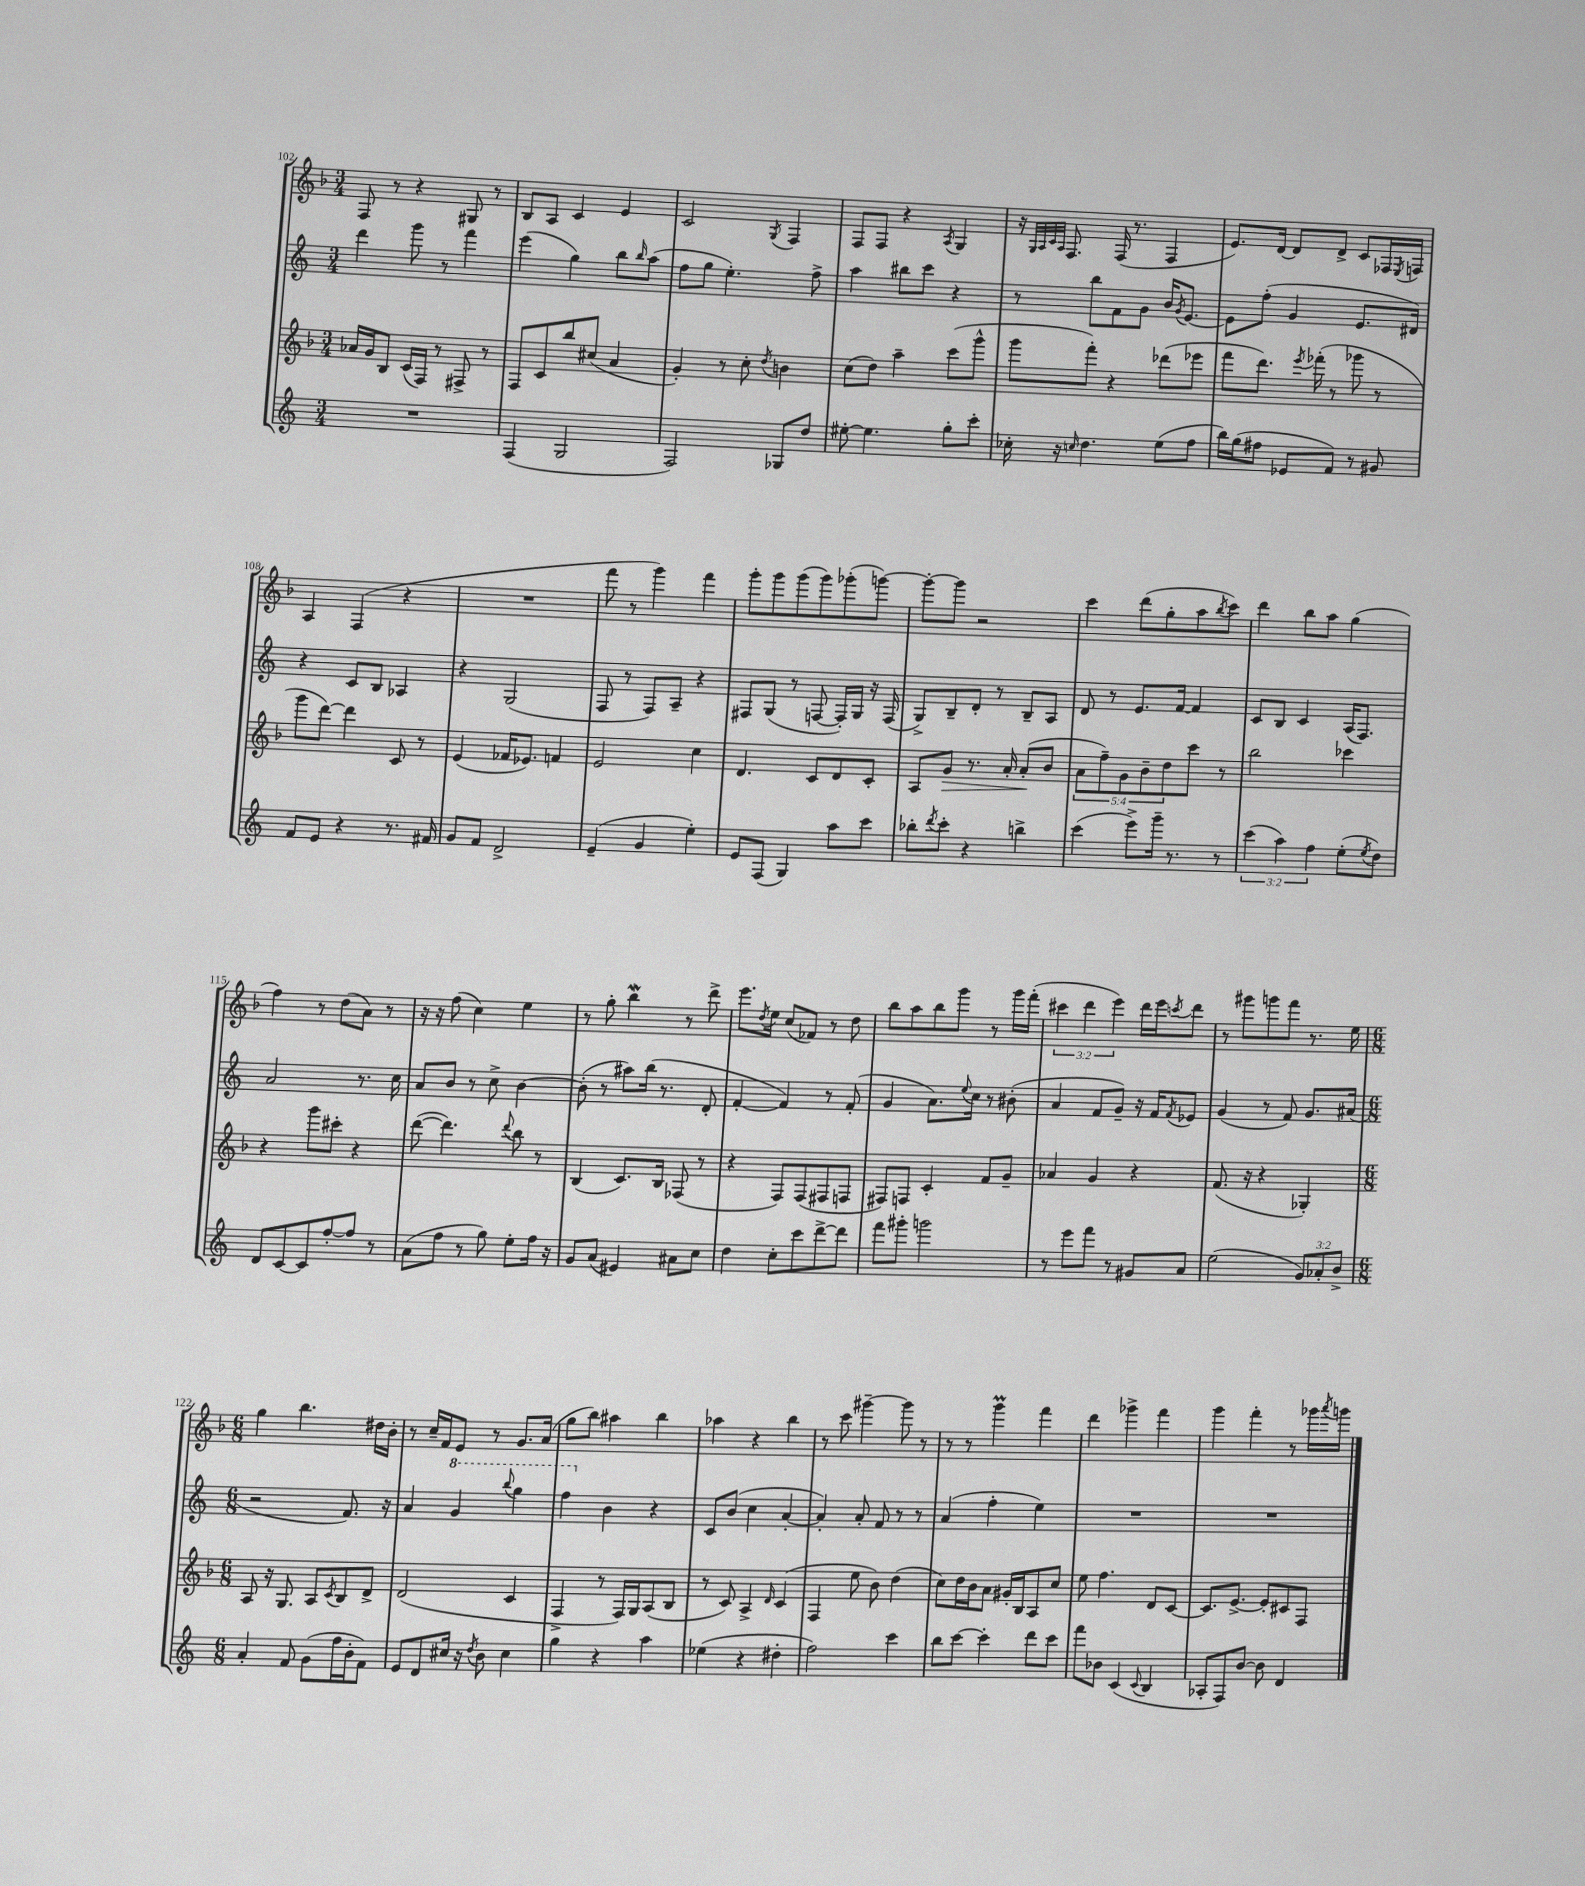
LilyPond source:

<<
\new StaffGroup <<
\new Staff = "s0" {
    \clef treble \key f \major \numericTimeSignature \time 3/4 \override Staff.TupletNumber.text = #tuplet-number::calc-fraction-text
    f8 r8 r4 gis8 r8 |
    bes8 a8 c'4 e'4 |
    c'2 \acciaccatura { g8 } f4 |
    f8 f8 r4 \acciaccatura { a8 } g4 |
    r16 \grace { g32 a32 c'32 a32 } f8. f16( r8. f4 |
    e'8.) d'16~ d'8 d'8-> c'8 fes16 \acciaccatura { e8 } f16 |
    a4 f4( r4 |
    R2. |
    f'''8 r8 g'''4) f'''4 |
    g'''8-. g'''8 g'''8( g'''8) ges'''8-.( g'''8~) |
    g'''8~-. g'''8 r2 |
    c'''4 d'''8( g''8-. a''8 \acciaccatura { bes''8 } c'''8) |
    d'''4 bes''8 a''8 g''4( |
    f''4) r8 d''8( a'8) r8 |
    r16 r16 f''8( c''4) e''4 |
    r8 g''8-. bes''4\mordent r8 d'''8-> |
    e'''8. \acciaccatura { d''8 } e''16 c''8( fes'8) r8 d''8 |
    bes''8 a''8 bes''8 g'''8 r8 g'''16 f'''16-.( |
    \tuplet 3/2 { cis'''4 d'''4 e'''4) } d'''16 e'''16 \acciaccatura { c'''8 } d'''8 |
    r8 gis'''8 g'''8 f'''8 r8. e''16 |
    \numericTimeSignature \time 6/8 g''4 bes''4. dis''16 bes'16-. |
    r8 c''16-- f'16 e'8 r8 g'8. a'16( |
    g''8 bes''8) ais''4 bes''4 |
    aes''4 r4 bes''4 |
    r8 c'''8 gis'''4~-- gis'''8 r8 |
    r8 r8 g'''4\prall f'''4 |
    d'''4 ges'''4-> f'''4 |
    g'''4 f'''4-. r8 ges'''16 \acciaccatura { a'''8 } g'''16 \bar "|." |
}
\new Staff = "s1" {
    \clef treble \key c \major \numericTimeSignature \time 3/4
    d'''4 g'''8 r8 f'''4 |
    e'''4( g''4) b''8 \grace { b''16 } a''8( |
    f''8 g''8 e''4.-.) f''8-> |
    a''4 bis''8 c'''8 r4 |
    r8 b''8 f'8 g'8 b'16 \acciaccatura { g'8 } e'8.~ |
    e'8 f''8-.( g'4 e'8. dis'16) |
    r4 c'8 b8 aes4 |
    r4 g2( |
    f8 r8 f8) a8-- r4 |
    fis8 g8( r8 f8~ f16-.) g16 r16 f16( |
    g8->) b8-- d'8-. r8 b8-- a8 |
    d'8 r8 e'8. f'16~ f'4 |
    c'8 b8 c'4 a16( f8.) |
    a'2 r8. c''16 |
    a'8 b'8 r8 c''8-> b'4~ |
    b'8-.( r8 ais''8) b''16( r8. d'8-. |
    f'4~-. f'4) r8 f'8-.( |
    g'4 a'8.) \appoggiatura { e''8 } c''16 r8 bis'8-.( |
    a'4 f'8 g'8--) r16 f'16 \acciaccatura { f'8 } ees'8 |
    g'4( r8 f'8) g'8. ais'16( |
    \numericTimeSignature \time 6/8 r2 f'8.) r16 |
    a'4 \ottava #1 g''4 \appoggiatura { b'''8 } g'''4 |
    f'''4 \ottava #0 b'4 r4 |
    c'8 b'8( c''4 a'4~-. |
    a'4-.) a'8-. f'8 r8 r8 |
    a'4( f''4-. e''4) |
    R2. |
    R2. \bar "|." |
}
\new Staff = "s2" {
    \clef treble \key f \major \numericTimeSignature \time 3/4 \override Staff.TupletNumber.text = #tuplet-number::calc-fraction-text
    aes'16 g'16 bes8 c'16( f16) r8 fis8-> r8 |
    f8 c'8 bes''8 cis''8( a'4 |
    g'4-.) r8 c''8-. \acciaccatura { d''8 } b'4 |
    c''8( d''8) a''4-- c'''8( g'''8-^ |
    g'''8 f'''8-.) r4 des'''8( ees'''8 |
    f'''8 d'''8.) \acciaccatura { e'''8 } fes'''16-.( r8 ges'''8 r8 |
    g'''8 d'''8~) d'''4 c'8 r8 |
    e'4( fes'16 ees'8.) f'4 |
    e'2 c''4 |
    d'4. c'8 d'8 c'8-. |
    a8 g'8\> r8. a'16-. a'8-.\!( bes'8 |
    \tuplet 5/4 { a'8 f''8--) g'8 bes'8-- d''8 } c'''8 r8 |
    bes''2 ces'''4 |
    r4 g'''8 cis'''8-. r4 |
    d'''8~( d'''4.) \appoggiatura { d'''8 } bes''8 r8 |
    bes4( c'8.) bes16 fes8( r8 |
    r4 f8) f8( fis8 f8 |
    fis8) f8 c'4-. f'8 g'8-- |
    aes'4 g'4 r4 |
    f'8.( r16 r4 ges4-.) |
    \numericTimeSignature \time 6/8 a8 r16 g8. a8 \acciaccatura { c'8 } bes8 d'8-> |
    d'2( c'4 |
    f4-> r8 f16) g16 a8( bes8 |
    r8 c'8) a4-> \grace { d'16 } c'4( |
    f4 e''8 bes'8) d''4( |
    c''8) d''16 bes'16 a'8 gis'16-. bes16 a8 c''8 |
    e''8 f''4. d'8 c'8~ |
    c'8. e'8.~-> e'8-. cis'8 f8 \bar "|." |
}
\new Staff = "s3" {
    \clef treble \key c \major \numericTimeSignature \time 3/4 \override Staff.TupletNumber.text = #tuplet-number::calc-fraction-text
    R2. |
    f4( g2 |
    f2) ges8 d''8 |
    eis''8~-. eis''4. g''8-. c'''8-. |
    ces''16-. r16 \grace { c''16 } d''4. e''8( f''8 |
    b''16) g''16( fis''8 ees'8 f'8) r8 gis'8 |
    f'8 e'8 r4 r8. fis'16 |
    g'8 f'8 d'2-> |
    e'4--( g'4 e''4-.) |
    e'8 f8( g4) a''8 c'''8 |
    bes''8-. \acciaccatura { d'''8 } c'''8-. r4 b''4-> |
    c'''4( e'''8->) g'''16-- r8. r8 |
    \tuplet 3/2 { c'''4( a''4) f''4 } e''8-.( \acciaccatura { e''8 } d''8) |
    d'8 c'8~ c'8 f''8~-. f''8 r8 |
    a'8( f''8 r8 g''8) e''8-. f''16 r16 |
    g'8 a'8( eis'4) ais'8 c''8 |
    d''4 c''8-. c'''8 d'''8~-> d'''8 |
    f'''8 gis'''8-. g'''2 |
    r8 e'''8 f'''8 r8 gis'8 a'8 |
    e''2( \tuplet 3/2 { g'8) aes'8-. b'8-> } |
    \numericTimeSignature \time 6/8 a'4-. f'8 g'8( f''16 b'16-. f'8) |
    e'8 d'8 cis''16 r16 \acciaccatura { d''8 } b'8 cis''4 |
    g''4 r4 a''4 |
    ees''4( r4 dis''4-. |
    f''2) c'''4 |
    b''8 c'''8~ c'''4-. d'''8 c'''8 |
    f'''8 bes'8 c'4( \appoggiatura { c'8 } b4 |
    aes8-. f8) b'8~ b'8 d'4 \bar "|." |
}
>>
>>
\layout { \context { \Score currentBarNumber = #102 } }
